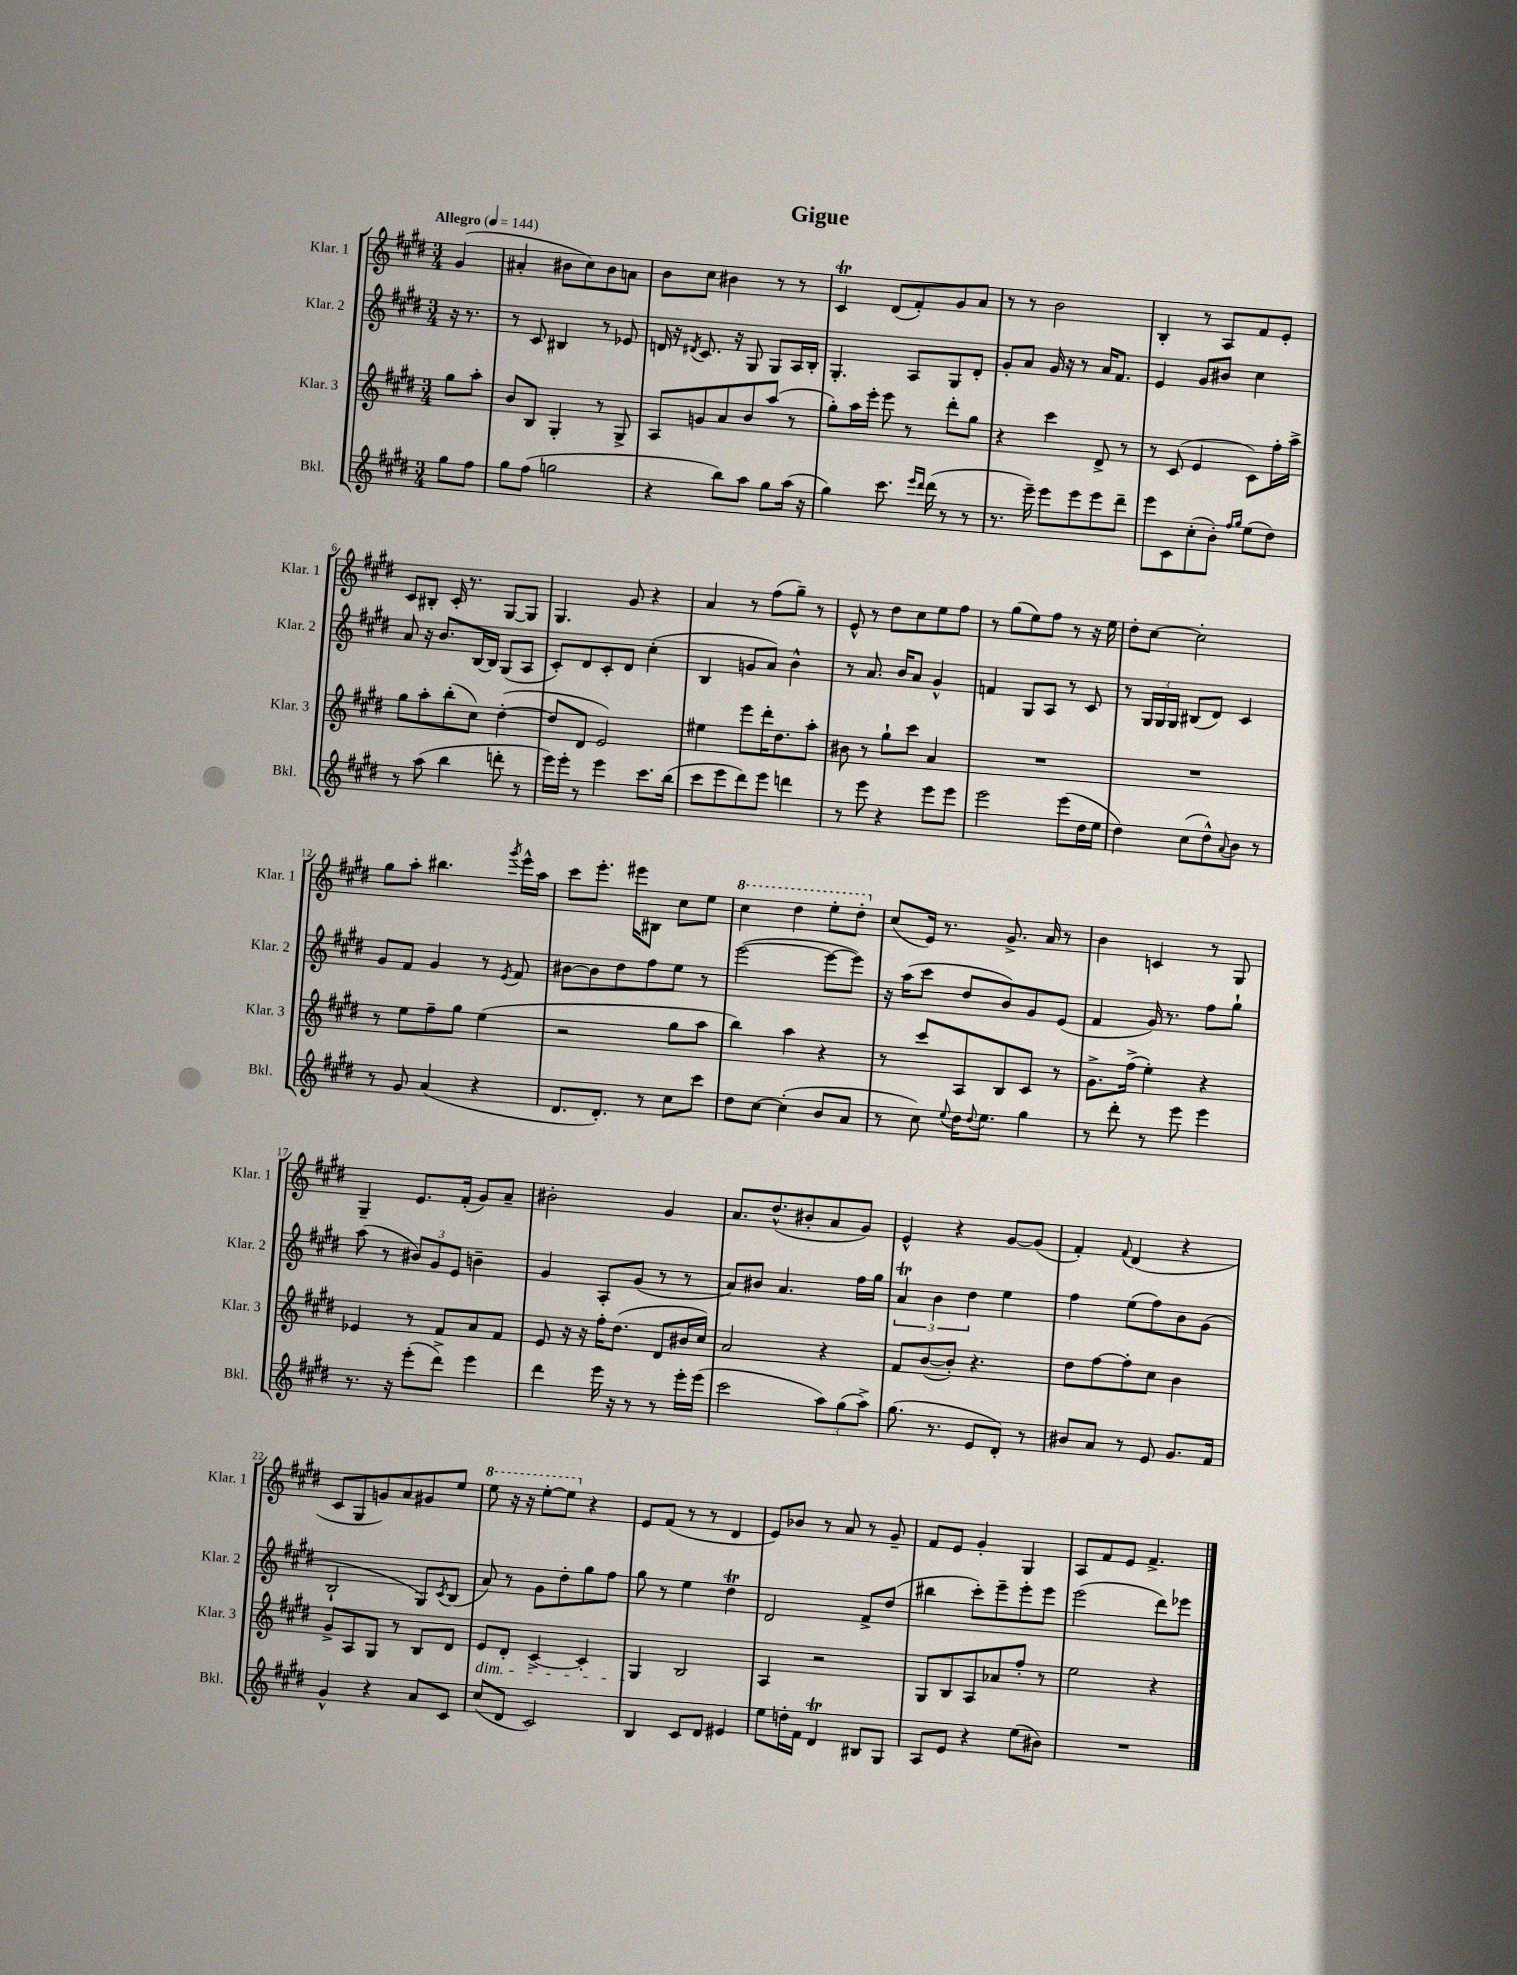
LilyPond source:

\header { title = "Gigue" }
<<
\new StaffGroup <<
\new Staff = "s0" \with { instrumentName = "Klar. 1" shortInstrumentName = "Klar. 1" } {
    \clef treble \key e \major \numericTimeSignature \time 3/4 \partial 4 \tempo "Allegro" 4 = 144
    gis'4( |
    ais'4-. bis'8 cis''8) bis'8 a'8 |
    b'8 cis''8 bis'4 r8 r8 |
    cis'4\trill dis'8( fis'8-.) gis'8 a'8 |
    r8 r8 b'2 |
    b4-. r8 a8 fis'8 e'8-. |
    cis'8 bis8-. cis'16-. r8. gis8~ gis8 |
    gis4. gis'8 r4 |
    a'4 r8 fis''8( gis''8--) r8 |
    e'8-^ r8 dis''8 cis''8 e''8 fis''8 |
    r8 gis''8( e''8) fis''8 r8 r16 e''16 |
    dis''8-. cis''8~ cis''2-. |
    gis''8 a''8-. bis''4. \acciaccatura { gis'''8 } e'''16-^ a''16 |
    cis'''8 e'''8.-. eis'''16 bis8 cis''8 e''8 |
    \ottava #1 cis'''4 dis'''4 e'''8-. dis'''8-. \ottava #0 |
    cis''8( e'16) r8. gis'8.-> a'16 r8 |
    b'4 c'4 r8 gis8 |
    gis4-- e'8. fis'16-.( gis'8) a'8-- |
    bis'2-. gis'4 |
    a'8. dis''8.-^( bis'8-. a'8 gis'8) |
    e'4-^ r4 gis'8~ gis'8( |
    fis'4-.) \appoggiatura { fis'8 } dis'4( r4 |
    cis'8 gis8 g'8) a'8 gis'8 e''8 |
    \ottava #1 e'''8 r16 r16 e'''8~-. e'''8 \ottava #0 r4 |
    e'8 fis'8( r8 r8 dis'4 |
    e'8) bes'8 r8 a'8 r8 gis'8-- |
    fis'8 e'8 gis'4-. gis4 |
    a8 fis'8 e'8 fis'4.-> \bar "|." |
}
\new Staff = "s1" \with { instrumentName = "Klar. 2" shortInstrumentName = "Klar. 2" } {
    \clef treble \key e \major \numericTimeSignature \time 3/4 \partial 4
    r16 r8. |
    r8 cis'8 bis4 r8 ees'8 |
    d'16 r16 \acciaccatura { dis'8 } cis'8. r16 gis8 gis8 a16 b16-. |
    gis4.-. a8 gis8 dis'8-. |
    gis'8-. a'8 gis'16 r16 r8 a'16 fis'8. |
    e'4 gis'8 bis'8 cis''4 |
    a'8 r16 b'8. b16~ b16 gis8( a8 |
    cis'8-.) dis'8 cis'8-. dis'8 cis''4-.( |
    b4 g'8 a'8) b'4-^ |
    r8 a'8. b'16 a'8 gis'4-^ |
    f'4 gis8 a8 r8 cis'8 |
    r8 \tuplet 3/2 { gis16 gis16 gis16 } bis8( dis'8) cis'4 |
    gis'8 fis'8 gis'4 r8 \acciaccatura { e'8 } fis'8 |
    bis'8~ bis'8 dis''8 fis''8 e''8 r8 |
    e'''2~( e'''8~ e'''8) |
    r16 a''16( cis'''8 dis''8 b'8) gis'8 e'8( |
    fis'4 gis'16) r8. fis''8 gis''8-! |
    a''8( r8 \tuplet 3/2 { bis'8) gis'8 e'8 } b'4-- |
    gis'4 a8-. gis'8( r8 r8 |
    a'8) bis'8 a'4. fis''16 gis''16 |
    \tuplet 3/2 { a'4\trill b'4 dis''4 } e''4 |
    fis''4 e''8( fis''8) b'8 gis'8( |
    b2-! gis8) \acciaccatura { cis'8 } b8( |
    a'8) r8 gis'8 dis''8-. gis''8 fis''8 |
    gis''8 r8 e''4 dis''4\trill |
    dis'2 fis'8-> dis''8( |
    bis''4 cis'''8-.) e'''8-- e'''8-. e'''8 |
    e'''2( dis'''8) ees'''8 \bar "|." |
}
\new Staff = "s2" \with { instrumentName = "Klar. 3" shortInstrumentName = "Klar. 3" } {
    \clef treble \key e \major \numericTimeSignature \time 3/4 \partial 4
    gis''8 a''8-. |
    b'8 b8 gis4-. r8 gis8-> |
    a8 g'8 a'8 b'8 a''8( r8 |
    gis''8-.) a''16 e'''16-. e'''8 r8 dis'''8-. gis''8 |
    r4 cis'''4 dis'8-> r8 |
    r8 cis'8( e'4 cis'8) fis''16-. a''16-> |
    gis''8 a''8-. b''8-.( cis''8) dis''4~-.( |
    dis''8 dis'8 e'2) |
    eis''4 e'''8 dis'''16-. dis''8. a''8-. |
    bis'8 r8 gis''8-! cis'''8 a'4 |
    R2. |
    R2. |
    r8 e''8 fis''8-- gis''8 e''4( |
    r2 gis''8 a''8 |
    b''4) a''4 r4 |
    r8 cis'''8 a8 b8 cis'8 r8 |
    gis'8.-> fis''16->( e''4-.) r4 |
    ees'4 r8 fis'8 a'8 fis'8 |
    e'8 r16 r16 fis''16-. dis''8.( dis'8 bis'16 cis''16) |
    a'2 r4 |
    fis'8 b'8~( b'8-.) r4. |
    dis''8 fis''8~ fis''8-. cis''8 b'4 |
    gis'8-> a8 gis8 r8 b8 dis'8 |
    e'8\dim dis'8-. cis'4~-> cis'4-. |
    gis4\! b2 |
    a4 r2 |
    gis8 b8 a8 aes'8 fis''8-. r8 |
    e''2 r4 \bar "|." |
}
\new Staff = "s3" \with { instrumentName = "Bkl." shortInstrumentName = "Bkl." } {
    \clef treble \key e \major \numericTimeSignature \time 3/4 \partial 4
    gis''8 fis''8 |
    gis''8 fis''8( g''2 |
    r4 b''8) a''8 gis''8 a''16( r16 |
    gis''4) cis'''8. \grace { e'''16 dis'''16 } dis'''16( r8 r8 |
    r8. e'''16--) e'''8 e'''8 e'''8 dis'''8-- |
    e'''8 cis'8 cis''8-.( b'8-.) \grace { fis''16 gis''16 } e''8( dis''8) |
    r8 a''8( b''4 d'''8-. r8 |
    e'''16) e'''16-. r8 e'''4 cis'''8. b''16( |
    cis'''8 e'''8 dis'''8) e'''8 d'''4 |
    r8 e'''8 r4 e'''8 e'''8 |
    e'''2 e'''8( dis''16 e''16 |
    dis''4) cis''8( dis''8-^) \appoggiatura { a'8 } b'8 r8 |
    r8 gis'8 a'4( r4 |
    dis'8. dis'8.-.) r8 cis''8 cis'''8 |
    dis''8 cis''8~ cis''4-.( b'8 a'8 |
    r8 cis''8) \appoggiatura { e''8 } dis''16 \appoggiatura { dis''8 } e''8. gis''4 |
    r8 dis'''8-. r8 e'''8 e'''4 |
    r8. r16 e'''8-.( dis'''8->) e'''4 |
    dis'''4 e'''16 r16 r8 r8 e'''16-. e'''16( |
    cis'''2 \tuplet 3/2 { a''8) gis''8( a''8->) } |
    gis''8.( r8. e'8 dis'8-.) r8 |
    bis'8 a'8 r8 e'8 gis'8. fis'16 |
    gis'4-^ r4 a'8 cis'8 |
    cis''8( dis'8 cis'2) |
    b4 cis'8 dis'8 eis'4 |
    e''8 d''16-. fis'16 dis'4\trill bis8 gis8 |
    a8 e'8 r4 e''8( bis'8) |
    R2. \bar "|." |
}
>>
>>
